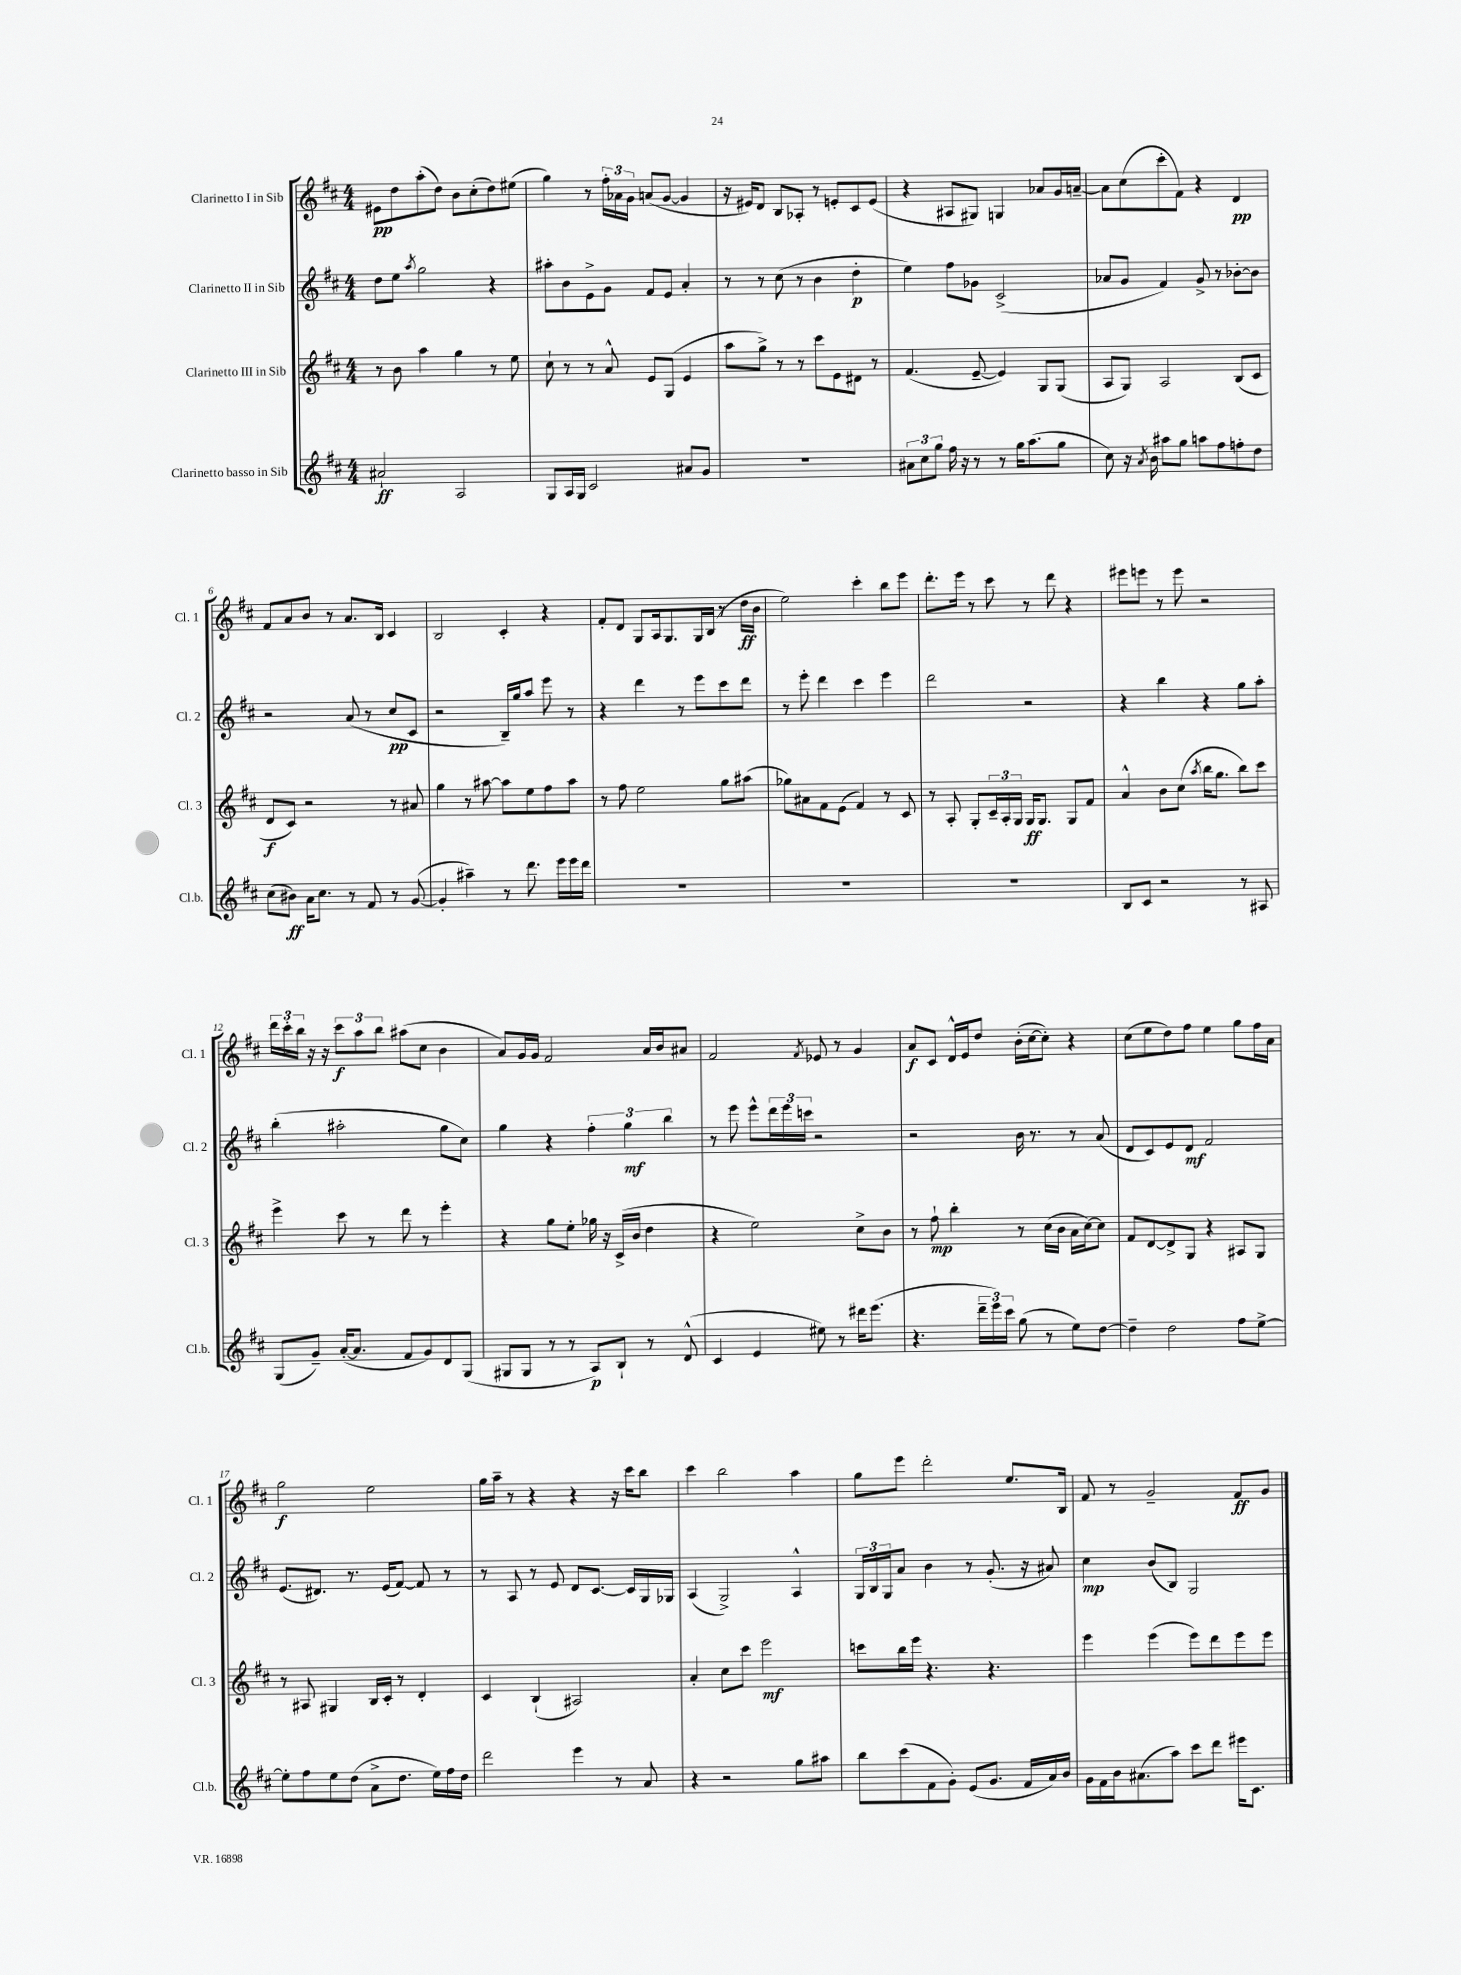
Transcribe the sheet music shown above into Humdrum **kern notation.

**kern	**dynam	**kern	**dynam	**kern	**dynam	**kern	**dynam
*part4	*part4	*part3	*part3	*part2	*part2	*part1	*part1
*staff4	*staff4	*staff3	*staff3	*staff2	*staff2	*staff1	*staff1
*I"Clarinetto basso in Sib	*	*I"Clarinetto III in Sib	*	*I"Clarinetto II in Sib	*	*I"Clarinetto I in Sib	*
*I'Cl.b.	*	*I'Cl. 3	*	*I'Cl. 2	*	*I'Cl. 1	*
*clefG2	*	*clefG2	*	*clefG2	*	*clefG2	*
*k[f#c#]	*	*k[f#c#]	*	*k[f#c#]	*	*k[f#c#]	*
*M4/4	*	*M4/4	*	*M4/4	*	*M4/4	*
=1	=1	=1	=1	=1	=1	=1	=1
2a#X`/	ff	8r	.	8dd\L	.	8e#X\L	pp
.	.	8b\	.	8ee\J	.	8dd\	.
.	.	.	.	8qaa/	.	.	.
.	.	4aa\	.	2gg\	.	(8aa'\	.
.	.	.	.	.	.	8dd\J)	.
2A/	.	4gg\	.	.	.	8b\L	.
.	.	.	.	.	.	(8cc#'\	.
.	.	8r	.	4r	.	8dd\)	.
.	.	8ee\	.	.	.	(8ee#X\J	.
=2	=2	=2	=2	=2	=2	=2	=2
8G/L	.	8cc#`\	.	8aa#X'\L	.	4gg\)	.
16A/L	.	8r	.	8b\	.	.	.
16G/JJ	.	.	.	.	.	.	.
2c#/	.	8r	.	8e^\	.	8r	.
.	.	8a^^/	.	8g\J	.	24ff#'\LL	.
.	.	.	.	.	.	24a-X\	.
.	.	.	.	.	.	24g\JJ	.
.	.	8e/L	.	8f#/L	.	(8an/L	.
.	.	(8G/J	.	8e/J	.	[8g/J	.
8a#X/L	.	4e/	.	4a'/	.	4g/]	.
8g/J	.	.	.	.	.	.	.
=3	=3	=3	=3	=3	=3	=3	=3
1r	.	8aa\L	.	8r	.	16r	.
.	.	.	.	.	.	16e#X/KL)	.
.	.	8gg^\J)	.	8r	.	8d/J	.
.	.	8r	.	(8cc#\	.	8B/L	.
.	.	8r	.	8r	.	8A-X'/J	.
.	.	8ccc#\L	.	4b\	.	8r	.
.	.	8e\	.	.	.	8en'/L	.
.	.	8d#X\J	.	4dd'\	p	8c#/	.
.	.	8r	.	.	.	(8e/J	.
=4	=4	=4	=4	=4	=4	=4	=4
12a#X\L	.	(4.f#/	.	4ee\)	.	4r	.
12cc#\	.	.	.	.	.	.	.
12gg\J	.	.	.	.	.	.	.
16ff#\	.	.	.	8ff#\L	.	8A#X/L	.
16r	.	.	.	.	.	.	.
8r	.	[8e~/	.	8g-X\J	.	8G#X/J)	.
8r	.	4e/])	.	(2c#^/	.	4Gn/	.
16gg\KL	.	.	.	.	.	.	.
(8.aa\	.	.	.	.	.	.	.
.	.	8G/L	.	.	.	8a-X/L	.
8gg\J	.	(8G/J	.	.	.	16g/L	.
.	.	.	.	.	.	[16an~/JJ	.
=5	=5	=5	=5	=5	=5	=5	=5
8cc#\)	.	8A/L	.	8a-X/L	.	8a\L]	.
16r	.	8G/J)	.	8g/J	.	(8cc#\	.
8qa/	.	.	.	.	.	.	.
16b\	.	.	.	.	.	.	.
8aa#X\L	.	2A/	.	4f#/)	.	8ccc#'\	.
8gg\J	.	.	.	.	.	8f#\J)	.
8aan\L	.	.	.	8g^/	.	4r	.
8ff#\	.	.	.	8r	.	.	.
8ffn'\	.	(8B/L	.	[8b-X'\L	.	4d/	pp
8dd\J	.	8c#/J	.	8b-\J]	.	.	.
!!LO:LB:g=z
=6	=6	=6	=6	=6	=6	=6	=6
(8cc#\L	.	8d/L	f	2r	.	8f#/L	.
8b#X\J)	ff	8c#/J)	.	.	.	8a/	.
16a\KL	.	2r	.	.	.	8b/J	.
8.cc#\J	.	.	.	.	.	.	.
.	.	.	.	.	.	8r	.
8r	.	.	.	(8a/	.	8.a/L	.
8f#/	.	.	.	8r	.	.	.
.	.	.	.	.	.	16B/Jk	.
8r	.	8r	.	8cc#/L	pp	4c#/	.
([8g/	.	8a#X/	.	8c#/J	.	.	.
=7	=7	=7	=7	=7	=7	=7	=7
4g'/]	.	4gg\	.	2r	.	2B/	.
4aa#X~\)	.	8r	.	.	.	.	.
.	.	[8aa#X\	.	.	.	.	.
8r	.	8aa#\L]	.	16B~/LL)	.	4c#'/	.
.	.	.	.	16gg/J	.	.	.
8.ddd\	.	8ee\	.	8aa/J	.	.	.
.	.	8ff#\	.	8eee\	.	4r	.
16eee\LL	.	.	.	.	.	.	.
16eee\	.	8aa#\J	.	8r	.	.	.
16ddd\JJ	.	.	.	.	.	.	.
=8	=8	=8	=8	=8	=8	=8	=8
1r	.	8r	.	4r	.	8f#'/L	.
.	.	8ff#\	.	.	.	8d/J	.
.	.	2ee\	.	4ddd\	.	8G/L	.
.	.	.	.	.	.	16A/k	.
.	.	.	.	.	.	8.G/	.
.	.	.	.	8r	.	.	.
.	.	.	.	8eee\L	.	16G/L	.
.	.	.	.	.	.	(16B/JJ	.
.	.	8gg\L	.	8ccc#\	.	8r	.
.	.	(8aa#X\J	.	8ddd\J	.	16dd\LL	ff
.	.	.	.	.	.	16b\JJ	.
=9	=9	=9	=9	=9	=9	=9	=9
1r	.	8gg-X\L)	.	8r	.	2ee\)	.
.	.	8a#X\	.	8eee'\	.	.	.
.	.	8f#\	.	4ddd\	.	.	.
.	.	(8e\J	.	.	.	.	.
.	.	4f#/)	.	4ccc#\	.	4ccc#'\	.
.	.	8r	.	4eee\	.	8bb\L	.
.	.	8c#/	.	.	.	8eee\J	.
=10	=10	=10	=10	=10	=10	=10	=10
1r	.	8r	.	2ddd\	.	8.ddd'\L	.
.	.	8A'/	.	.	.	.	.
.	.	.	.	.	.	16eee\Jk	.
.	.	8G'/L	.	.	.	8r	.
.	.	24c#~/L	.	.	.	8ccc#\	.
.	.	24A'/	.	.	.	.	.
.	.	24G/JJ	.	.	.	.	.
.	.	16G/KL	ff	2r	.	8r	.
.	.	8.G/J	.	.	.	.	.
.	.	.	.	.	.	8ddd\	.
.	.	8G/L	.	.	.	4r	.
.	.	8f#/J	.	.	.	.	.
=11	=11	=11	=11	=11	=11	=11	=11
8B/L	.	4a^^/	.	4r	.	8eee#X\L	.
8c#/J	.	.	.	.	.	8eeen\J	.
2r	.	8b\L	.	4bb\	.	8r	.
.	.	(8cc#\J	.	.	.	8eee\	.
.	.	8qaa/	.	.	.	.	.
.	.	16bb\KL	.	4r	.	2r	.
.	.	8.gg\J	.	.	.	.	.
8r	.	8bb\L)	.	8gg\L	.	.	.
8A#X/	.	8ccc#\J	.	8aa'\J	.	.	.
!!LO:LB:g=z
=12	=12	=12	=12	=12	=12	=12	=12
(8G/L	.	4eee^\	.	(4bb'\	.	24ddd\LL	.
.	.	.	.	.	.	24ccc#'\	.
.	.	.	.	.	.	24bb\JJ	.
8g~/J)	.	.	.	.	.	16r	.
.	.	.	.	.	.	16r	.
([16a'/KL	.	8ccc#\	.	2aa#X'\	.	12ccc#\L	f
8.a/J]	.	.	.	.	.	.	.
.	.	.	.	.	.	12aa\	.
.	.	8r	.	.	.	.	.
.	.	.	.	.	.	12bb\J	.
8f#/L	.	8ddd\	.	.	.	(8aa#X\L	.
8g/)	.	8r	.	.	.	8cc#\J	.
8d/	.	4eee'\	.	8gg\L	.	4b\	.
(8G/J	.	.	.	8cc#\J)	.	.	.
=13	=13	=13	=13	=13	=13	=13	=13
8G#X/L	.	4r	.	4gg\	.	8a/L)	.
8G#/J	.	.	.	.	.	16g/L	.
.	.	.	.	.	.	16g/JJ	.
8r	.	8gg\L	.	4r	.	2f#/	.
8r	.	8ee'\J	.	.	.	.	.
8A/L)	p	16gg-X\	.	6ff#'\	.	.	.
.	.	16r	.	.	.	.	.
8B`/J	.	(16c#^/LL	.	.	.	.	.
.	.	.	.	6gg\	mf	.	.
.	.	16b/JJ	.	.	.	.	.
8r	.	4dd\	.	.	.	16a/LL	.
.	.	.	.	.	.	16b/J	.
.	.	.	.	6bb\	.	.	.
(8d^^/	.	.	.	.	.	8a#X/J	.
=14	=14	=14	=14	=14	=14	=14	=14
4c#/	.	4r	.	8r	.	2f#/	.
.	.	.	.	8eee\	.	.	.
4e/	.	2ee\)	.	8eee^^\L	.	.	.
.	.	.	.	24ddd\L	.	.	.
.	.	.	.	24eee\	.	.	.
.	.	.	.	24cccn\JJ	.	.	.
.	.	.	.	.	.	8qf#/	.
8ee#X\)	.	.	.	2r	.	8e-X/	.
8r	.	.	.	.	.	8r	.
16ddd#X\KL	.	8cc#^\L	.	.	.	4g/	.
(8.eee\J	.	.	.	.	.	.	.
.	.	8b\J	.	.	.	.	.
=15	=15	=15	=15	=15	=15	=15	=15
4.r	.	8r	.	2r	.	8a/L	f
.	.	8ff#`\	mp	.	.	8c#/J	.
.	.	4bb'\	.	.	.	16d^^/LL	.
.	.	.	.	.	.	16e/J	.
24ddd~\LL	.	.	.	.	.	8dd/J	.
24eee\)	.	.	.	.	.	.	.
24ccc#\JJ	.	.	.	.	.	.	.
(8gg\	.	8r	.	16b\	.	(16b'\LL	.
.	.	.	.	8.r	.	[16cc#\J	.
8r	.	(16cc#\LL	.	.	.	8cc#'\J])	.
.	.	16b\JJ	.	.	.	.	.
8ee\L)	.	16a\LL	.	8r	.	4r	.
.	.	[16cc#\J)	.	.	.	.	.
[8dd\J	.	8cc#\J]	.	(8a/	.	.	.
=16	=16	=16	=16	=16	=16	=16	=16
4dd~\]	.	8f#/L	.	8d/L	.	(8cc#\L	.
.	.	[8d/	.	8c#/)	.	8ee\	.
2dd\	.	8d^/]	.	8e/	.	8dd\)	.
.	.	8G/J	.	8d/J	mf	8ff#\J	.
.	.	4r	.	2f#/	.	4ee\	.
8ff#\L	.	8A#X/L	.	.	.	8gg\L	.
[8ee^\J	.	8G/J	.	.	.	16ff#\L	.
.	.	.	.	.	.	16a\JJ	.
!!LO:LB:g=z
=17	=17	=17	=17	=17	=17	=17	=17
8ee'\L]	.	8r	.	(8.e/L	.	2gg\	f
8ff#\	.	8A#X/	.	.	.	.	.
.	.	.	.	8.d#X/J)	.	.	.
8ee\	.	4G#X/	.	.	.	.	.
(8dd\J	.	.	.	8.r	.	.	.
8a^\L	.	16B/LL	.	.	.	2ee\	.
.	.	16c#'/JJ	.	(16e/KL	.	.	.
8.dd\J	.	8r	.	[8f#/J)	.	.	.
.	.	4d'/	.	8f#/]	.	.	.
16ee\LL)	.	.	.	.	.	.	.
16ff#\	.	.	.	8r	.	.	.
16dd\JJ	.	.	.	.	.	.	.
=18	=18	=18	=18	=18	=18	=18	=18
2ddd\	.	4c#/	.	8r	.	16gg\LL	.
.	.	.	.	.	.	16aa~\JJ	.
.	.	.	.	8A/	.	8r	.
.	.	(4B`/	.	8r	.	4r	.
.	.	.	.	8e/	.	.	.
4eee\	.	2A#X/)	.	8d/L	.	4r	.
.	.	.	.	[8.c#/J	.	.	.
8r	.	.	.	.	.	16r	.
.	.	.	.	16c#/LL]	.	16ccc#\KL	.
8a/	.	.	.	16G/	.	8bb\J	.
.	.	.	.	16G-X/JJ	.	.	.
=19	=19	=19	=19	=19	=19	=19	=19
4r	.	4a'/	.	(4A/	.	4ccc#\	.
2r	.	8cc#\L	.	2G^/)	.	2bb\	.
.	.	8ccc#\J	.	.	.	.	.
.	.	2eee\	mf	.	.	.	.
8gg\L	.	.	.	4A^^/	.	4aa\	.
8aa#X\J	.	.	.	.	.	.	.
=20	=20	=20	=20	=20	=20	=20	=20
8bb\L	.	8cccn\L	.	24G/LL	.	8gg\L	.
.	.	.	.	24B/	.	.	.
.	.	.	.	24G/J	.	.	.
(8ccc#\	.	16bb\L	.	8a/J	.	8eee\J	.
.	.	16eee\JJ	.	.	.	.	.
8f#\	.	4.r	.	4b\	.	2ddd'\	.
8g'\J)	.	.	.	.	.	.	.
(8e/L	.	.	.	8r	.	.	.
8.g/J	.	4.r	.	(8.g'/	.	.	.
.	.	.	.	.	.	8.ee/L	.
16f#/LL	.	.	.	16r	.	.	.
16a/)	.	.	.	8a#X/)	.	.	.
16b/JJ	.	.	.	.	.	16B/Jk	.
=21	=21	=21	=21	=21	=21	=21	=21
16g\LL	.	4eee\	.	4cc#\	mp	8f#/	.
16f#\	.	.	.	.	.	.	.
16b\J	.	.	.	.	.	8r	.
(8.a#X\	.	.	.	.	.	.	.
.	.	(4eee\	.	(8b/L	.	2g~/	.
8aa\J)	.	.	.	8B/J)	.	.	.
8ccc#\L	.	8eee\L)	.	2G/	.	.	.
8ddd\J	.	8ddd\	.	.	.	.	.
16eee#X\KL	.	8eee\	.	.	.	8f#/L	ff
8.c#\J	.	.	.	.	.	.	.
.	.	8eee\J	.	.	.	8g/J	.
==	==	==	==	==	==	==	==
*-	*-	*-	*-	*-	*-	*-	*-
